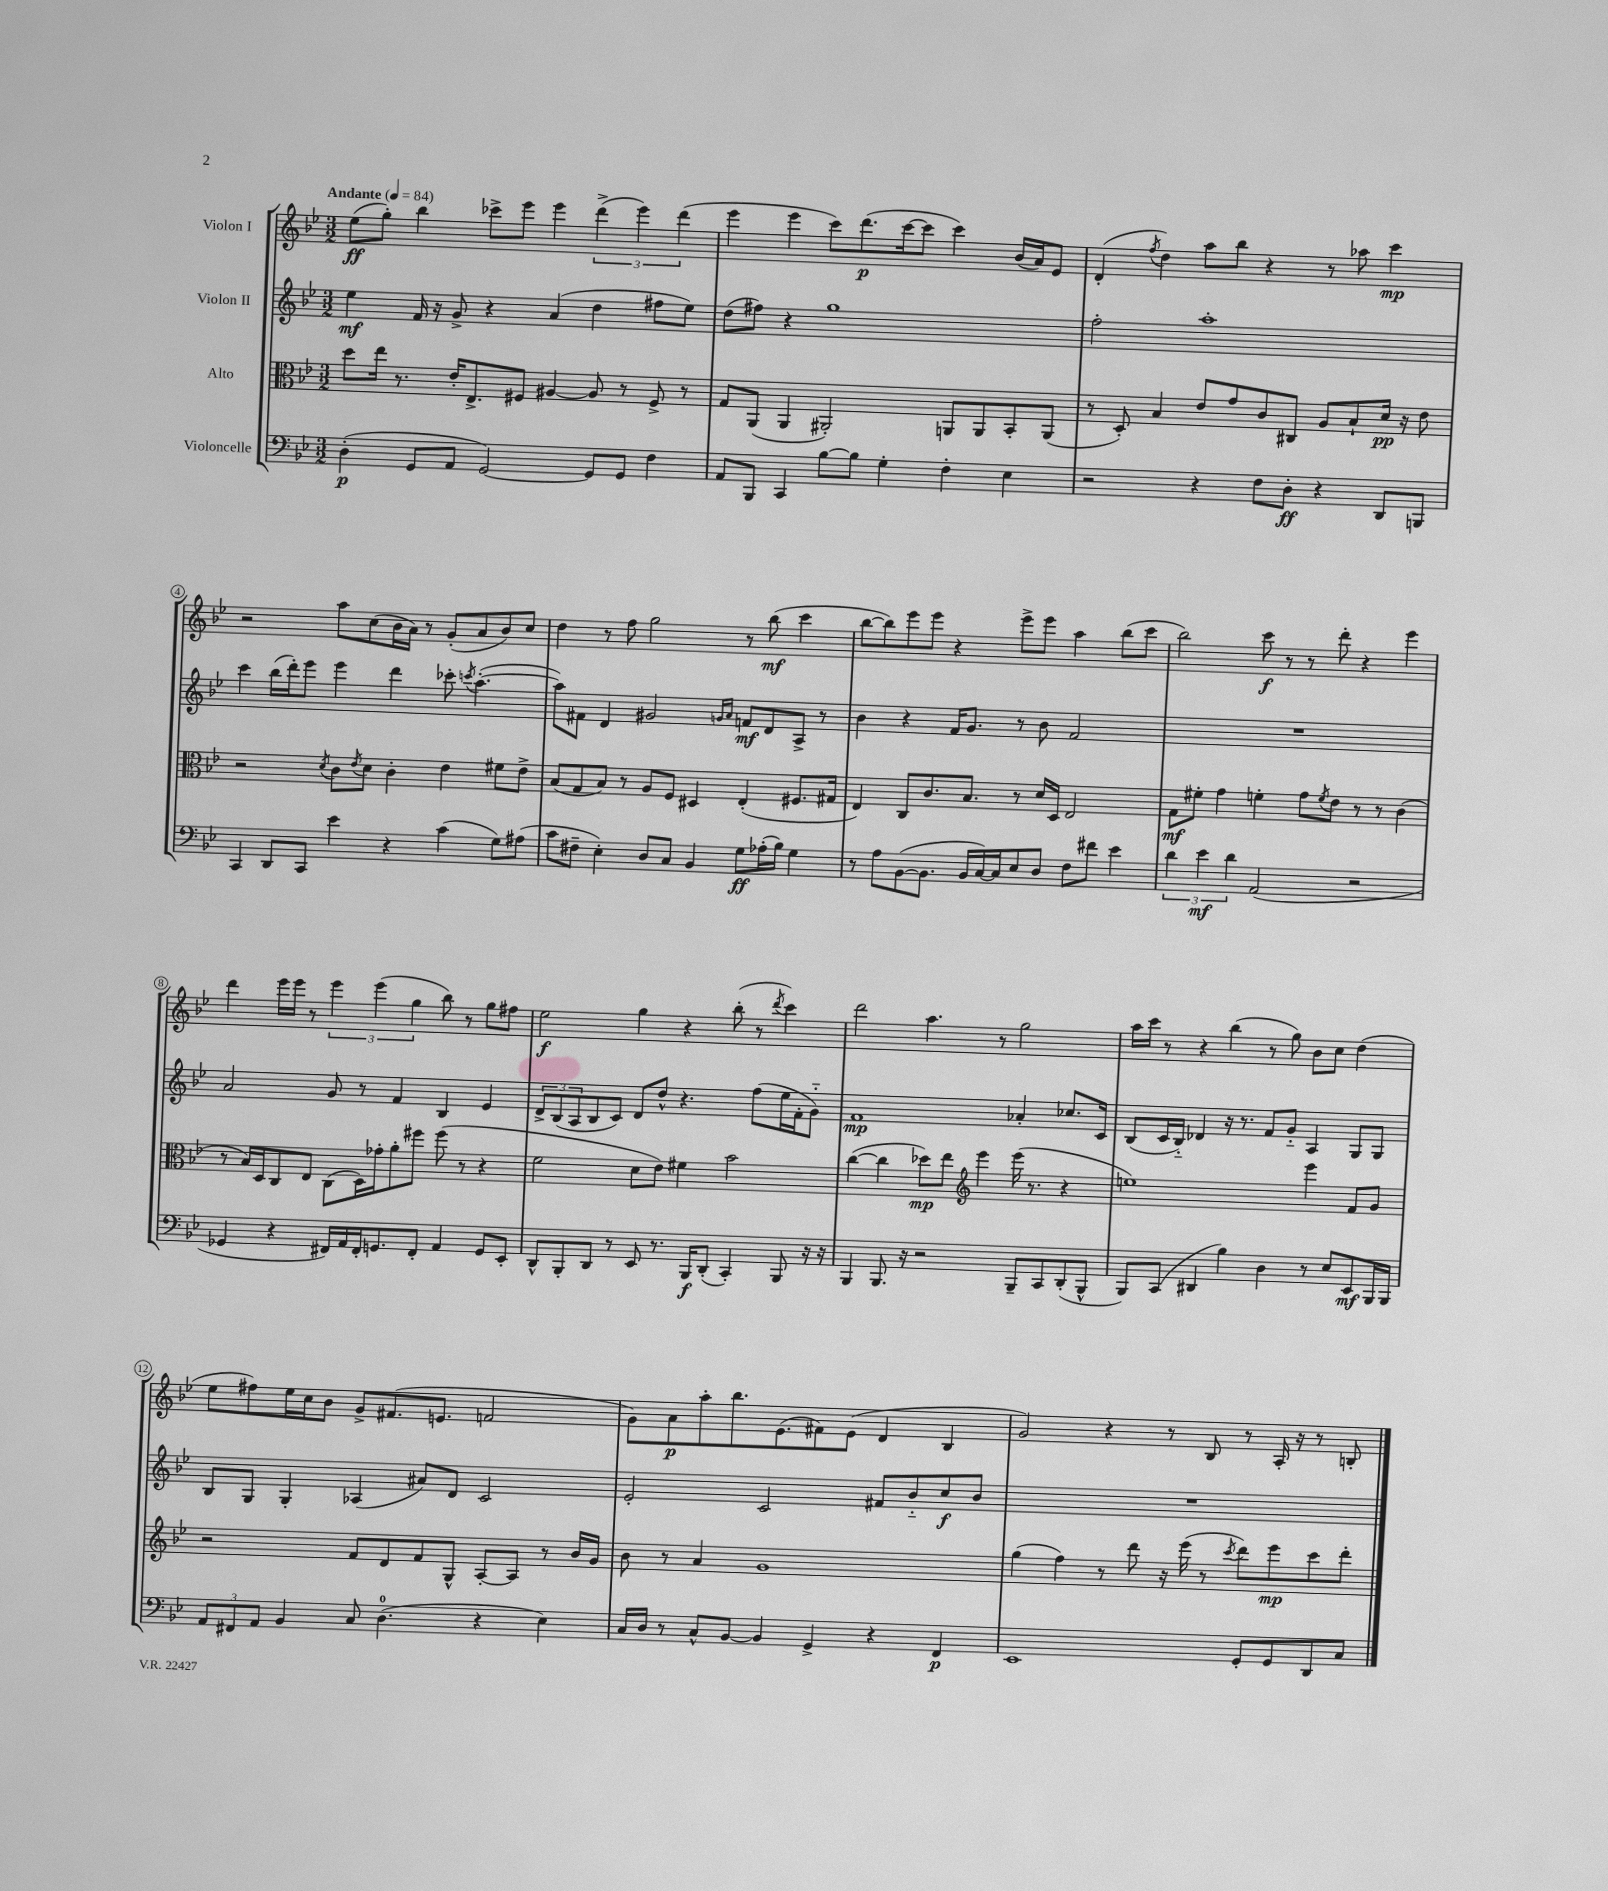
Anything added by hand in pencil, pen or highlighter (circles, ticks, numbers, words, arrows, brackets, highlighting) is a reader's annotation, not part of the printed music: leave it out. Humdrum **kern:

**kern	**kern	**kern	**kern
*staff4	*staff3	*staff2	*staff1
*clefF4	*clefC3	*clefG2	*clefG2
*k[b-e-]	*k[b-e-]	*k[b-e-]	*k[b-e-]
*M3/2	*M3/2	*M3/2	*M3/2
*MM84	*MM84	*MM84	*MM84
(4D'\	8dd\L	4ee-\	(8ee-\L
.	16ee-\Jk	.	8gg'\J)
.	8.r	.	.
8GG/L	.	16f/	4bb-\
.	.	16r	.
8AA/J	16e-'/LK	8g^/	.
.	8.E-^/	.	.
[2GG/)	.	4r	8ccc-^\L
.	8F#/J	.	8eee-\J
.	[4A#/	(4a/	4eee-\
8GG/]L	8A#/]	4dd\	(6ddd^\
8GG/J	8r	.	.
.	.	.	6eee-\)
4F\	8F#^/	8ff#\L	.
.	.	.	(6ddd\
.	8r	8ee-\J)	.
=	=	=	=
8AA/L	8G/L	(8dd\L	4eee-\
8BBB-/J	(8AA/J	8ff#\J)	.
4CC/	4AA/	4r	4eee-\
[8B-\L	2AA#'/)	1gg	8ccc\L)
8B-\]J	.	.	(8.ddd\
4G'\	.	.	.
.	.	.	[16ccc\k
.	.	.	8ccc\]J
4F'\	8AA/L	.	4ccc\)
.	8AA/	.	.
4E-\	8BB-'/	.	(16b-/LL
.	.	.	16a/J)
.	(8AA/J	.	8e-/J
=	=	=	=
2r	8r	2ff'\	(4d'/
.	8D'/)	.	.
.	.	.	8qff/
.	4B-/	.	4dd\)
4r	8e-/L	1aa'	8aa\L
.	8g/	.	8bb-\J
8F\L	8c/	.	4r
8D'\J	8C#/J	.	.
4r	8A/L	.	8r
.	8B-`/	.	8aa-\
8DD/L	16d/Jk	.	4ccc\
.	16r	.	.
8BBB/J	8e-\	.	.
=	=	=	=
4CC/	2r	4ccc\	2r
8DD/L	.	(16bb-\LL	.
.	.	16ddd'\J)	.
8CC/J	.	8eee-\J	.
.	8qd/	.	.
4e-\	8c\L	4eee-\	8aa\L
.	8qe-/	.	.
.	8d\J	.	(8cc\
4r	4c'\	4ddd\	16b-\L
.	.	.	16a\JJ)
.	.	.	8r
(4c\	4e-\	8ccc-'\	(8g'/L
.	.	8qccc/	.
.	.	([4.aa'\	8a/
8G\L)	8f#\L	.	8b-/)
(8A#\J	8e-^\J	.	8cc/J
=	=	=	=
8c\L	(8B-/L	8aa\]L)	4dd\
8F#~\J	8G/	8f#\J	.
4E-'\)	8B-/J)	4d/	8r
.	8r	.	8ff\
8D/L	8A/L	2g#/	2gg\
8C/J	8F/J	.	.
4BB-/	4D#/	.	.
.	.	16qqg/LL	.
.	.	16qqa/JJ	.
8G\L	(4E-'/	8f/L	8r
(16A-'\L	.	8d/	(8bb-\
16B-\JJ)	.	.	.
4G\	8.F#/L	8A^/J	4ccc\
.	.	8r	.
.	16G#/Jk	.	.
=	=	=	=
8r	4E-/)	4b-\	[8bb-\L
8A\L	.	.	8bb-\])
([8BB-\	8C/L	4r	8eee-\
8.BB-\]J	8.c/	.	8eee-\J
.	.	16f/LK	4r
16BB-/LL	8.B-/J	8.g/J	.
[16C/)	.	.	.
16C/]J	.	.	.
8E-/	8r	8r	8eee-^\L
8D/J	16d/LL	8b-\	8eee-\J
.	16D/JJ	.	.
8F\L	2E-/	2f/	4aa\
8f#\J	.	.	.
4e-\	.	.	(8bb-\L
.	.	.	8ccc\J
=	=	=	=
6d\	8G\L	1.r	2bb-\)
.	8f#'\J	.	.
6e-\	.	.	.
.	4g\	.	.
6d\	.	.	.
(2AA/	4f'\	.	8ccc\
.	.	.	8r
.	8g\L	.	8r
.	8qf/	.	.
.	8e-\J	.	8ddd'\
2r	8r	.	4r
.	8r	.	.
.	(4c\	.	4eee-\
=	=	=	=
4GG-/	8r	2a/	4ddd\
.	16B-/LL)	.	.
.	16D/J	.	.
4r	8C/	.	16eee-\LL
.	.	.	16eee-\JJ
.	8E-/J	.	8r
16FF#/LL)	(8C\L	8g/	6eee-\
16AA/	.	.	.
16FF#'/J	16D\L)	8r	.
.	.	.	(6eee-\
8.GG/	16g-'\J	.	.
.	8a'\	4f/	.
.	.	.	6gg\
8FF#'/J	8ff#\J	.	.
4AA/	(8ff#\	4B-/	8bb-\)
.	8r	.	8r
8GG/L	4r	4e-/	8gg\L
8EE-'/J	.	.	8ff#\J
=	=	=	=
8DD^^/L	2f\	12d^/L	2ee-\
.	.	(12B-/	.
8BBB-'/	.	.	.
.	.	12A/	.
8DD/J	.	8B-/	.
8r	.	8c/J)	.
8EE-/	8d\L	8d/L	4gg\
8.r	8e-\J)	8dd^^/J	.
.	4f#\	4.r	4r
16BBB-/LK	.	.	.
(8DD'/J	.	.	.
4CC'/)	2b-\	.	(8bb-'\
.	.	(8ff\L	8r
.	.	.	8qddd/
8BBB-/	.	16ee-\L	4ccc\)
.	.	16f'\J	.
16r	.	8g'~\J)	.
16r	.	.	.
=	=	=	=
4BBB-/	([4cc\	1f	2ddd\
8.BBB-/	4cc\]	.	.
16r	.	.	.
2r	8dd-\L)	.	4.aa\
.	8ee-\J	.	.
*	*clefG2	*	*
.	4eee-\	.	.
.	.	.	8r
8BBB-~/L	(16eee-\	4a-'/	2gg\
.	8.r	.	.
8CC/	.	.	.
(8DD'/	4r	8.cc-/L	.
8BBB-^^/J	.	.	.
.	.	16c/Jk	.
=	=	=	=
8BBB-/L)	1ee)	(8B-/L	16aa\LL
.	.	.	16ccc\JJ
(8CC/J	.	16c/L	8r
.	.	16B-'~/JJ)	.
4DD#/	.	4d-/	4r
4B-\)	.	16r	(4bb-\
.	.	8.r	.
4D\	.	8f/L	8r
.	.	8g'~/J	8gg\)
8r	4eee-\	4A/	8b-\L
8E-/L	.	.	8cc\J
8EE-/	8f/L	8G/L	(4dd\
16BBB-/L	8g/J	8G/J	.
16BBB-/JJ	.	.	.
=	=	=	=
12AA/L	2r	8B-/L	8ee-\L
12FF#/	.	.	.
.	.	8G/J	8ff#\)
12AA/J	.	.	.
4BB-/	.	4G'/	16ee-\L
.	.	.	16cc\J
.	.	.	8b-\J
8C/	8f/L	(4A-/	8g^/L
(4.D\	8d/	.	(8.f#/
.	8f/	8a#/L)	.
.	.	.	8.e/J
.	8G^^/J	8d/J	.
4r	[8A'/L	2c/	2f/
.	8A/]J	.	.
4E-\)	8r	.	.
.	16b-/LL	.	.
.	16g/JJ	.	.
=	=	=	=
16C/LL	8b-\	2e-'/	8g\L)
16D/JJ	.	.	.
8r	8r	.	8a\
8C^^/L	4a/	.	8aa'\
[8BB-/J	.	.	8.bb-\
4BB-/]	1g	2c/	.
.	.	.	(8.e-\
4GG^/	.	.	8f#\)
.	.	.	(8e-\J
4r	.	8f#/L	4d/
.	.	8b-'~/	.
4FF/	.	8cc/	4B-/
.	.	8b-/J	.
=	=	=	=
1EE-	(4gg\	1.r	2g/)
.	4ff\)	.	.
.	8r	.	4r
.	8ddd\	.	.
.	16r	.	8r
.	(16eee-\	.	.
.	8r	.	8B-/
.	8qccc/	.	.
8GG'/L	8ddd\L)	.	8r
8GG/	8eee-\	.	16A'/
.	.	.	16r
8DD/	8ccc\	.	8r
8C/J	8ddd'\J	.	8B'/
==	==	==	==
*-	*-	*-	*-
